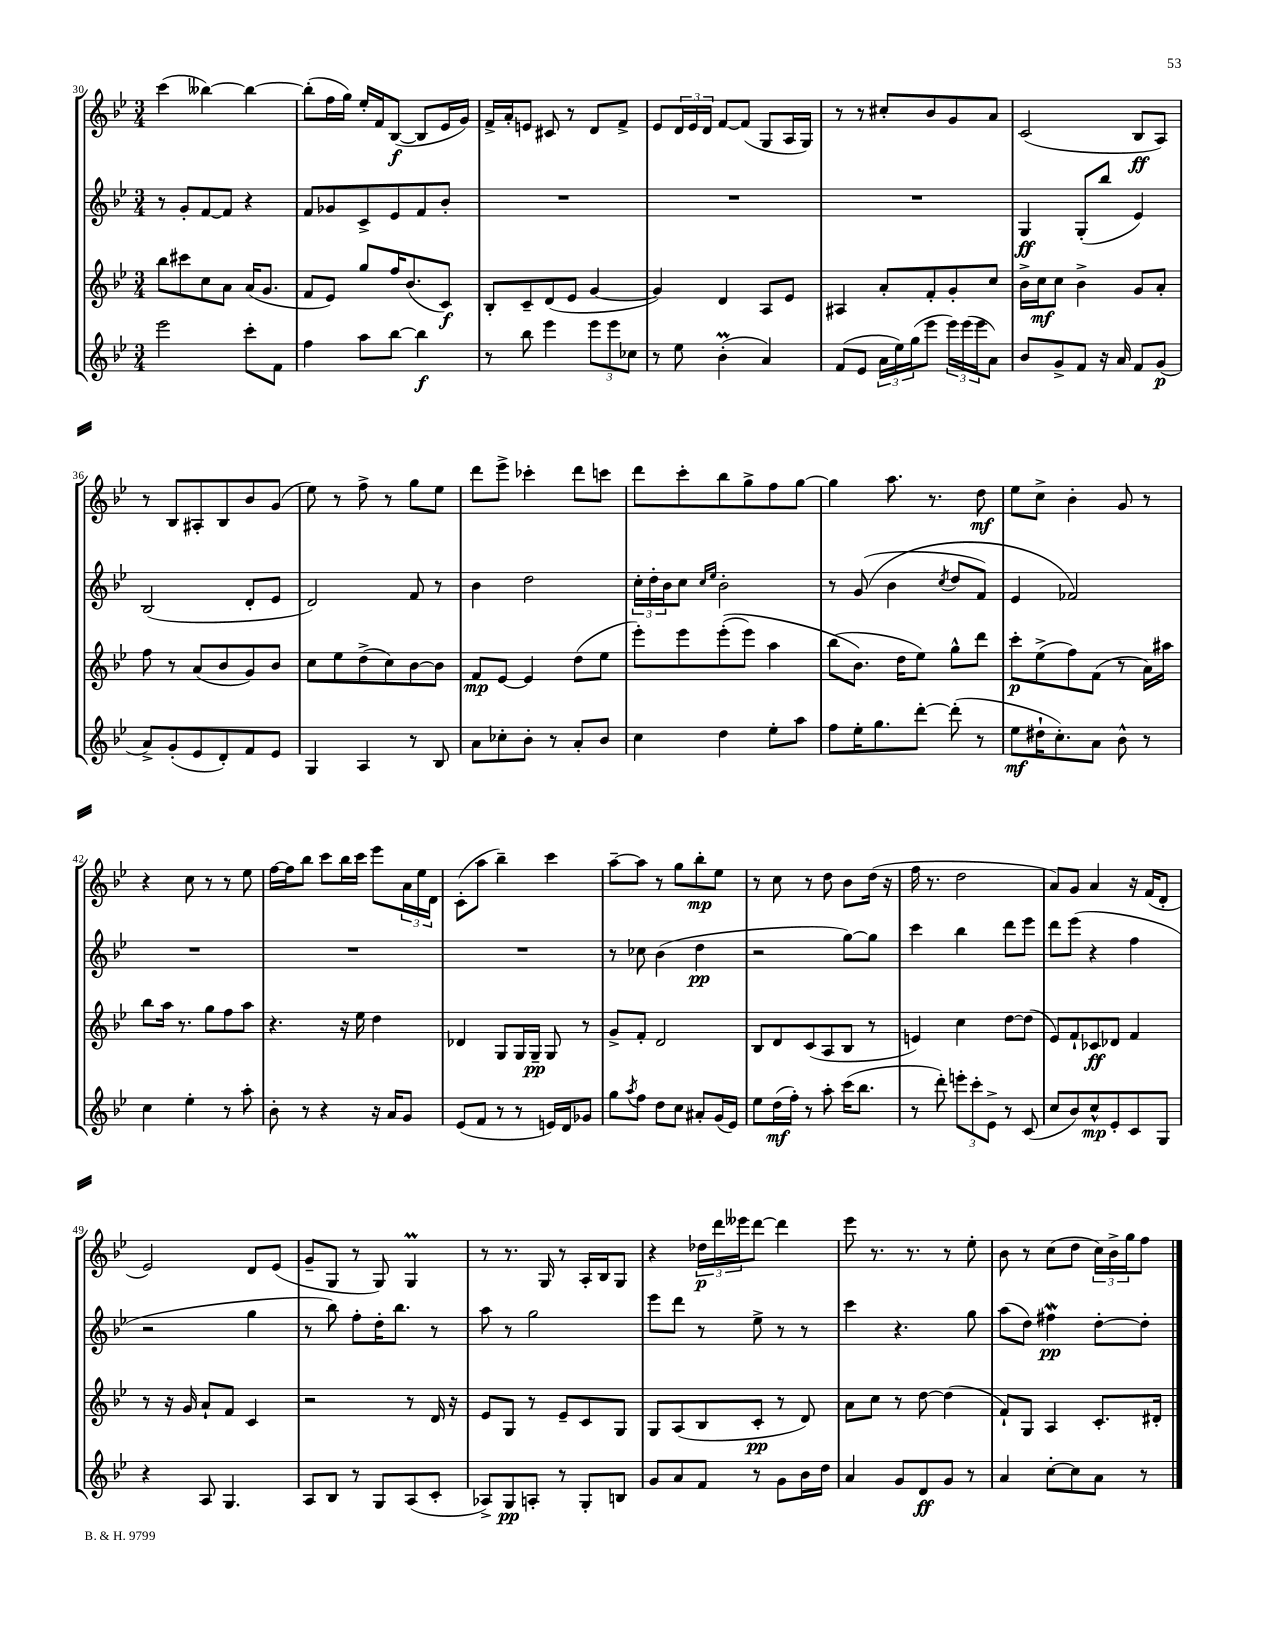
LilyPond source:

<<
\new StaffGroup <<
\new Staff = "s0" {
    \clef treble \key bes \major \numericTimeSignature \time 3/4
    c'''4( beses''4~) beses''4~ |
    beses''8-.( f''16 g''16) ees''16-. f'16 bes8~\f( bes8 ees'16 g'16) |
    f'16-> a'16-. e'8 cis'8 r8 d'8 f'8-> |
    ees'8 \tuplet 3/2 { d'16 ees'16 d'16 } f'8~ f'8( g8 a16 g16) |
    r8 r8 cis''8-. bes'8 g'8 a'8 |
    c'2( bes8\ff a8) |
    r8 bes8 ais8-. bes8 bes'8 g'8( |
    ees''8) r8 f''8-> r8 g''8 ees''8 |
    d'''8 ees'''8-> ces'''4-. d'''8 c'''8 |
    d'''8 c'''8-. bes''8 g''8-> f''8 g''8~ |
    g''4 a''8. r8. d''8\mf |
    ees''8 c''8-> bes'4-. g'8 r8 |
    r4 c''8 r8 r8 ees''8 |
    f''16~ f''16 bes''8 c'''8 bes''16 c'''16 ees'''8 \tuplet 3/2 { a'16 ees''16 d'16 } |
    c'8-.( a''8 bes''4--) c'''4 |
    a''8~-- a''8 r8 g''8 bes''8-.\mp ees''8 |
    r8 c''8 r8 d''8 bes'8 d''16( r16 |
    f''16 r8. d''2 |
    a'8) g'8 a'4 r16 f'16( d'8-. |
    ees'2) d'8 ees'8( |
    g'8-- g8 r8 g8) g4\prall |
    r8 r8. g16 r8 a16-. bes16 g8 |
    r4 \tuplet 3/2 { des''16\p d'''16 eeses'''16 } d'''8~ d'''4 |
    ees'''8 r8. r8. r8 ees''8-. |
    bes'8 r8 c''8( d''8 \tuplet 3/2 { c''16) bes'16-> g''16 } f''8 \bar "|." |
}
\new Staff = "s1" {
    \clef treble \key bes \major \numericTimeSignature \time 3/4
    r8 g'8-. f'8~ f'8 r4 |
    f'8 ges'8 c'8-> ees'8 f'8 bes'8-. |
    R2. |
    R2. |
    R2. |
    g4\ff g8-.( bes''8 ees'4) |
    bes2( d'8-. ees'8 |
    d'2) f'8 r8 |
    bes'4 d''2 |
    \tuplet 3/2 { c''16-. d''16-. bes'16 } c''8 \grace { c''16 ees''16 } bes'2-. |
    r8 g'8(\( bes'4 \acciaccatura { c''8 } d''8 f'8) |
    ees'4 fes'2\) |
    R2. |
    R2. |
    R2. |
    r8 ces''8 bes'4( d''4\pp |
    r2 g''8~) g''8 |
    c'''4 bes''4 d'''8 ees'''8 |
    d'''8 ees'''8( r4 f''4 |
    r2 g''4 |
    r8 bes''8) f''8-. d''16-. bes''8. r8 |
    a''8 r8 g''2 |
    ees'''8 d'''8 r8 ees''8-> r8 r8 |
    c'''4 r4. g''8 |
    a''8( d''8) fis''4\mordent\pp d''8~-. d''8-. \bar "|." |
}
\new Staff = "s2" {
    \clef treble \key bes \major \numericTimeSignature \time 3/4
    bes''8 cis'''8 c''8 a'8 a'16( g'8. |
    f'8 ees'8) g''8 f''16 bes'8.( c'8\f) |
    bes8-. c'8-- d'8( ees'8 g'4~ |
    g'4) d'4 a8 ees'8 |
    ais4 a'8-. f'8-. g'8-. c''8 |
    bes'16-> c''16\mf c''8 bes'4-> g'8 a'8-. |
    f''8 r8 a'8( bes'8 g'8) bes'8 |
    c''8 ees''8 d''8->( c''8) bes'8~ bes'8 |
    f'8\mp ees'8~ ees'4 d''8( ees''8 |
    ees'''8-.) ees'''8 ees'''8-.(\( ees'''8) a''4 |
    bes''8( bes'8.\) d''16 ees''8) g''8-^ d'''8 |
    c'''8-.\p ees''8->( f''8) f'8( r8 a'16) ais''16 |
    bes''8 a''16 r8. g''8 f''8 a''8 |
    r4. r16 ees''16 d''4 |
    des'4 g8 g16 g16--\pp g8 r8 |
    g'8-> f'8-. d'2 |
    bes8 d'8 c'8( a8 bes8 r8 |
    e'4) c''4 d''8~ d''8( |
    ees'8) f'8-! ces'8\ff des'8 f'4 |
    r8 r16 g'16 a'8-! f'8 c'4 |
    r2 r8 d'16 r16 |
    ees'8 g8 r8 ees'8-- c'8 g8 |
    g8 a8( bes8 c'8-.\pp r8 d'8) |
    a'8 c''8 r8 d''8~ d''4( |
    f'8-!) g8 a4 c'8.-. dis'16-. \bar "|." |
}
\new Staff = "s3" {
    \clef treble \key bes \major \numericTimeSignature \time 3/4
    ees'''2 c'''8-. f'8 |
    f''4 a''8 bes''8~ bes''4\f |
    r8 bes''8 ees'''4 \tuplet 3/2 { ees'''8 ees'''8 ces''8 } |
    r8 ees''8 bes'4-.\prall( a'4) |
    f'8( ees'8 \tuplet 3/2 { a'16 ees''16) g''16( } ees'''8 \tuplet 3/2 { ees'''16) ees'''16( ees'''16 } a'8) |
    bes'8 g'8-> f'8 r16 a'16 f'8 g'8\p( |
    a'8->) g'8-.( ees'8 d'8-.) f'8 ees'8 |
    g4 a4 r8 bes8 |
    a'8 ces''8-. bes'8-. r8 a'8-. bes'8 |
    c''4 d''4 ees''8-. a''8 |
    f''8 ees''16-. g''8. d'''8~-. d'''8-.( r8 |
    ees''8\mf dis''16-! c''8.-.) a'8 bes'8-^ r8 |
    c''4 ees''4-. r8 a''8-. |
    bes'8-. r8 r4 r16 a'16 g'8 |
    ees'8( f'8 r8 r8 e'16) d'16 ges'8 |
    g''8 \acciaccatura { a''8 } f''8 d''8 c''8 ais'8-. g'16( ees'16) |
    ees''8 d''16\mf( f''16-.) r8 a''8-. c'''16( bes''8. |
    r8 d'''8-.) \tuplet 3/2 { e'''8-. c'''8-. ees'8-> } r8 c'8( |
    c''8 bes'8) c''8-^\mp ees'8-. c'8 g8 |
    r4 a8 g4. |
    a8 bes8 r8 g8 a8( c'8-. |
    aes8->) g8\pp a8-. r8 g8-. b8 |
    g'8 a'8 f'8 r8 g'8 bes'16 d''16 |
    a'4 g'8 d'8\ff g'8 r8 |
    a'4 c''8~-. c''8 a'8 r8 \bar "|." |
}
>>
>>
\layout { \context { \Score currentBarNumber = #30 } }
